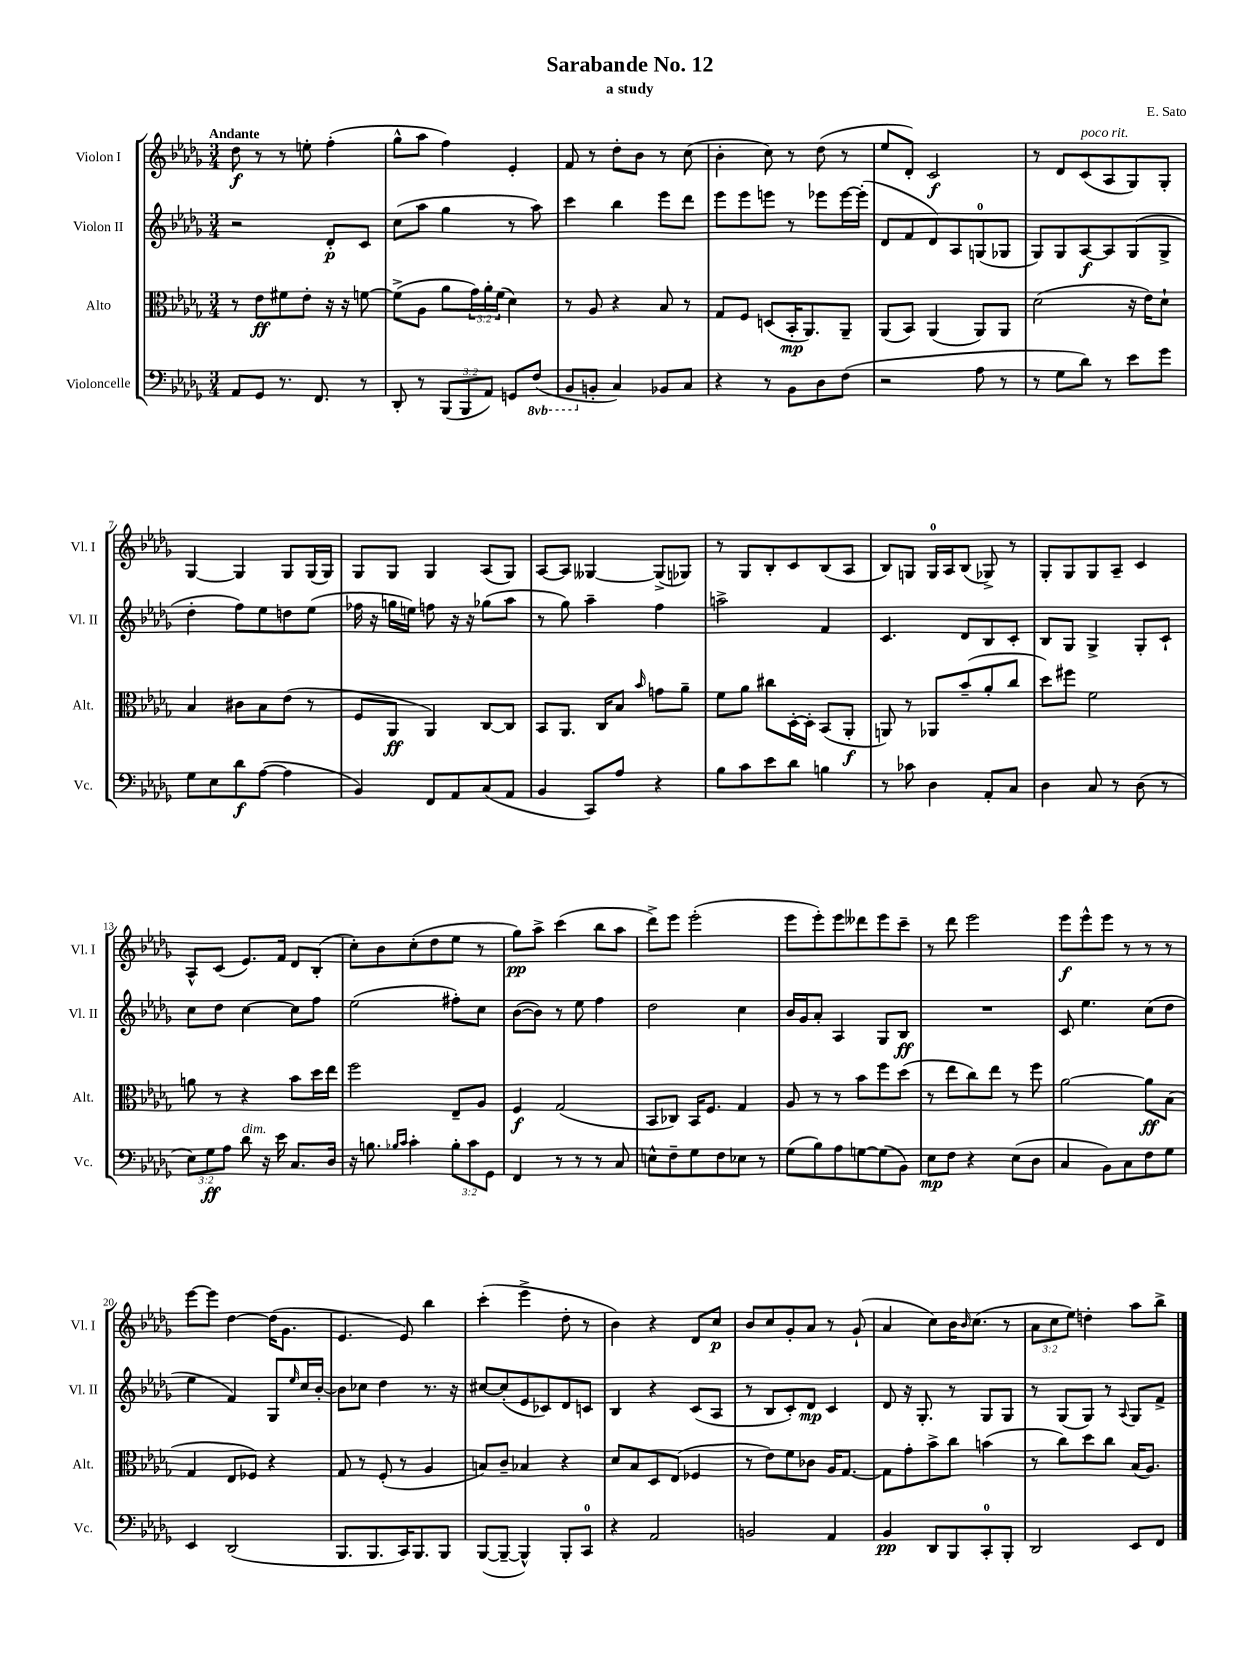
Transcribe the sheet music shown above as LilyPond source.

\header { title = "Sarabande No. 12" composer = "E. Sato" subtitle = "a study" }
<<
\new StaffGroup <<
\new Staff = "s0" \with { instrumentName = "Violon I" shortInstrumentName = "Vl. I" } {
    \clef treble \key des \major \numericTimeSignature \time 3/4 \override Staff.TupletNumber.text = #tuplet-number::calc-fraction-text \tempo "Andante"
    des''8\f r8 r8 e''8-. f''4-.( |
    ges''8-^ aes''8 f''4) ees'4-. |
    f'8 r8 des''8-. bes'8 r8 c''8( |
    bes'4-. c''8) r8 des''8( r8 |
    ees''8 des'8-.) c'2\f |
    r8 des'8 c'8^\markup { \italic "poco rit." }( aes8 ges8) ges8-. |
    ges4~ ges4 ges8 ges16( ges16) |
    ges8 ges8 ges4 aes8( ges8) |
    aes8~ aes8 geses4~ geses8->( ges8) |
    r8 ges8 bes8-. c'8 bes8( aes8 |
    bes8) g8 g16-0 aes16 bes8( ges8->) r8 |
    ges8-. ges8 ges8 aes8-- c'4 |
    aes8-^ c'8( ees'8.) f'16 des'8 bes8-.( |
    c''8-.) bes'8 c''8-.( des''8 ees''8 r8 |
    ges''8\pp) aes''8-> c'''4( bes''8 aes''8 |
    des'''8->) ees'''8 ees'''2-.( |
    ees'''8 ees'''8-.) ees'''8 deses'''8 ees'''8 c'''8-- |
    r8 des'''8 ees'''2 |
    ees'''8\f ees'''8-^ ees'''8 r8 r8 r8 |
    ees'''8~ ees'''8 des''4~ des''16( ges'8. |
    ees'4. ees'8) bes''4 |
    c'''4-.( ees'''4-> des''8-. r8 |
    bes'4) r4 des'8 c''8\p |
    bes'8 c''8 ges'8-. aes'8 r8 ges'8-!( |
    aes'4 c''8) bes'16 \grace { bes'16 } c''8.( r8 |
    \tuplet 3/2 { aes'8 c''8 ees''8) } d''4-. aes''8 bes''8-> \bar "|." |
}
\new Staff = "s1" \with { instrumentName = "Violon II" shortInstrumentName = "Vl. II" } {
    \clef treble \key des \major \numericTimeSignature \time 3/4
    r2 des'8-.\p c'8 |
    c''8( aes''8 ges''4 r8 aes''8) |
    c'''4 bes''4 ees'''8 des'''8 |
    ees'''8 ees'''8 e'''8 r8 ees'''8 ees'''16~ ees'''16-.( |
    des'8 f'8 des'8) aes8 g8-0( ges8 |
    ges8) ges8 aes8~\f aes8 ges8( ges8-> |
    des''4-. f''8) ees''8 d''8 ees''8( |
    fes''16 r16 g''16 e''16) f''8 r16 r16 ges''8( aes''8 |
    r8 ges''8) aes''4-- f''4 |
    a''2-> f'4 |
    c'4. des'8 bes8 c'8-. |
    bes8 ges8 ges4-> ges8-. c'8-! |
    c''8 des''8 c''4~ c''8 f''8 |
    ees''2( fis''8-.) c''8 |
    bes'8~( bes'8) r8 ees''8 f''4 |
    des''2 c''4 |
    bes'16 ges'16 aes'8-. aes4 ges8 bes8\ff |
    R2. |
    c'8 ees''4. c''8( des''8 |
    ees''4 f'4) ges8 \grace { ees''16 } c''16 bes'16~-. |
    bes'8 ces''8 des''4 r8. r16 |
    cis''8~ cis''8-.( ees'8 ces'8) des'8 c'8 |
    bes4 r4 c'8( aes8 |
    r8 bes8 c'8-.) des'8\mp c'4 |
    des'8 r16 ges8.-. r8 ges8 ges8 |
    r8 ges8( ges8) r8 \appoggiatura { aes8 } ges8 f'8-> \bar "|." |
}
\new Staff = "s2" \with { instrumentName = "Alto" shortInstrumentName = "Alt." } {
    \clef alto \key des \major \numericTimeSignature \time 3/4 \override Staff.TupletNumber.text = #tuplet-number::calc-fraction-text
    r8 ees'8\ff fis'8 ees'8-. r16 r16 f'8~ |
    f'8->( aes8 aes'8 \tuplet 3/2 { ges'16) aes'16-. f'16( } des'4) |
    r8 aes8 r4 bes8 r8 |
    ges8 f8 d8( bes,16-.\mp aes,8.) aes,8-- |
    aes,8( bes,8) aes,4( aes,8) aes,8 |
    des'2( r16 ees'16) des'8-! |
    bes4 cis'8 bes8 ees'8( r8 |
    f8 aes,8\ff aes,4) c8~ c8 |
    bes,8 aes,8. c16 bes8 \grace { bes'16 } g'8 aes'8-- |
    f'8 aes'8 cis''8 des16~-. des16-. bes,8( aes,8-.\f |
    a,8) r8 aes,8 bes'8--( aes'8-. c''8 |
    des''8) fis''8 f'2 |
    a'8 r8 r4 bes'8 des''16 ees''16 |
    f''2 ees8-- aes8 |
    f4\f ges2( |
    bes,8 ces8) bes,16 f8. ges4 |
    aes8 r8 r8 bes'8 f''8 des''8( |
    r8 ees''8 c''8) ees''8 r8 f''8 |
    aes'2~ aes'8\ff bes8( |
    ges4 ees8 fes8) r4 |
    ges8 r8 f8-.( r8 aes4 |
    b8) c'8-- bes4 r4 |
    des'8 bes8 des8 ees8( fes4 |
    r8 ees'8) f'8 ces'8 aes16 ges8.~ |
    ges8 ges'8-. bes'8-> c''8 b'4( |
    r8 c''8) des''8 c''8 bes16( aes8.) \bar "|." |
}
\new Staff = "s3" \with { instrumentName = "Violoncelle" shortInstrumentName = "Vc." } {
    \clef bass \key des \major \numericTimeSignature \time 3/4 \override Staff.TupletNumber.text = #tuplet-number::calc-fraction-text \set Staff.ottavationMarkups = #ottavation-simple-ordinals
    aes,8 ges,8 r8. f,8. r8 |
    des,8-. r8 \tuplet 3/2 { bes,,8( bes,,8 aes,8) } g,8 \ottava #-1 f,8( |
    bes,,8 \ottava #0 b,8-. c4) bes,8 c8 |
    r4 r8 bes,8 des8 f8( |
    r2 aes8 r8 |
    r8 ges8 des'8) r8 ees'8 ges'8 |
    ges8 ees8 des'8\f aes8~( aes4 |
    bes,4) f,8 aes,8 c8( aes,8 |
    bes,4 c,8) aes8 r4 |
    bes8 c'8 ees'8 des'8 b4 |
    r8 ces'8 des4 aes,8-. c8 |
    des4 c8 r8 des8( r8 |
    \tuplet 3/2 { ees8) ges8\ff aes8 } des'8^\markup { \italic "dim." } r16 ees'16 c8. des16 |
    r16 b8. \grace { bes16 c'16 } c'4-. \tuplet 3/2 { bes8-. c'8 ges,8 } |
    f,4 r8 r8 r8 c8 |
    e8-^ f8-- ges8 f8 ees8 r8 |
    ges8( bes8) aes8 g8~ g8( bes,8) |
    ees8\mp f8 r4 ees8( des8 |
    c4 bes,8) c8 f8 ges8 |
    ees,4 des,2( |
    bes,,8. bes,,8. c,16) bes,,8. bes,,8 |
    bes,,8~( bes,,8~-- bes,,4-^) bes,,8-. c,8-0 |
    r4 aes,2 |
    b,2 aes,4 |
    bes,4\pp des,8 bes,,8 c,8-0-. bes,,8-. |
    des,2 ees,8 f,8 \bar "|." |
}
>>
>>
